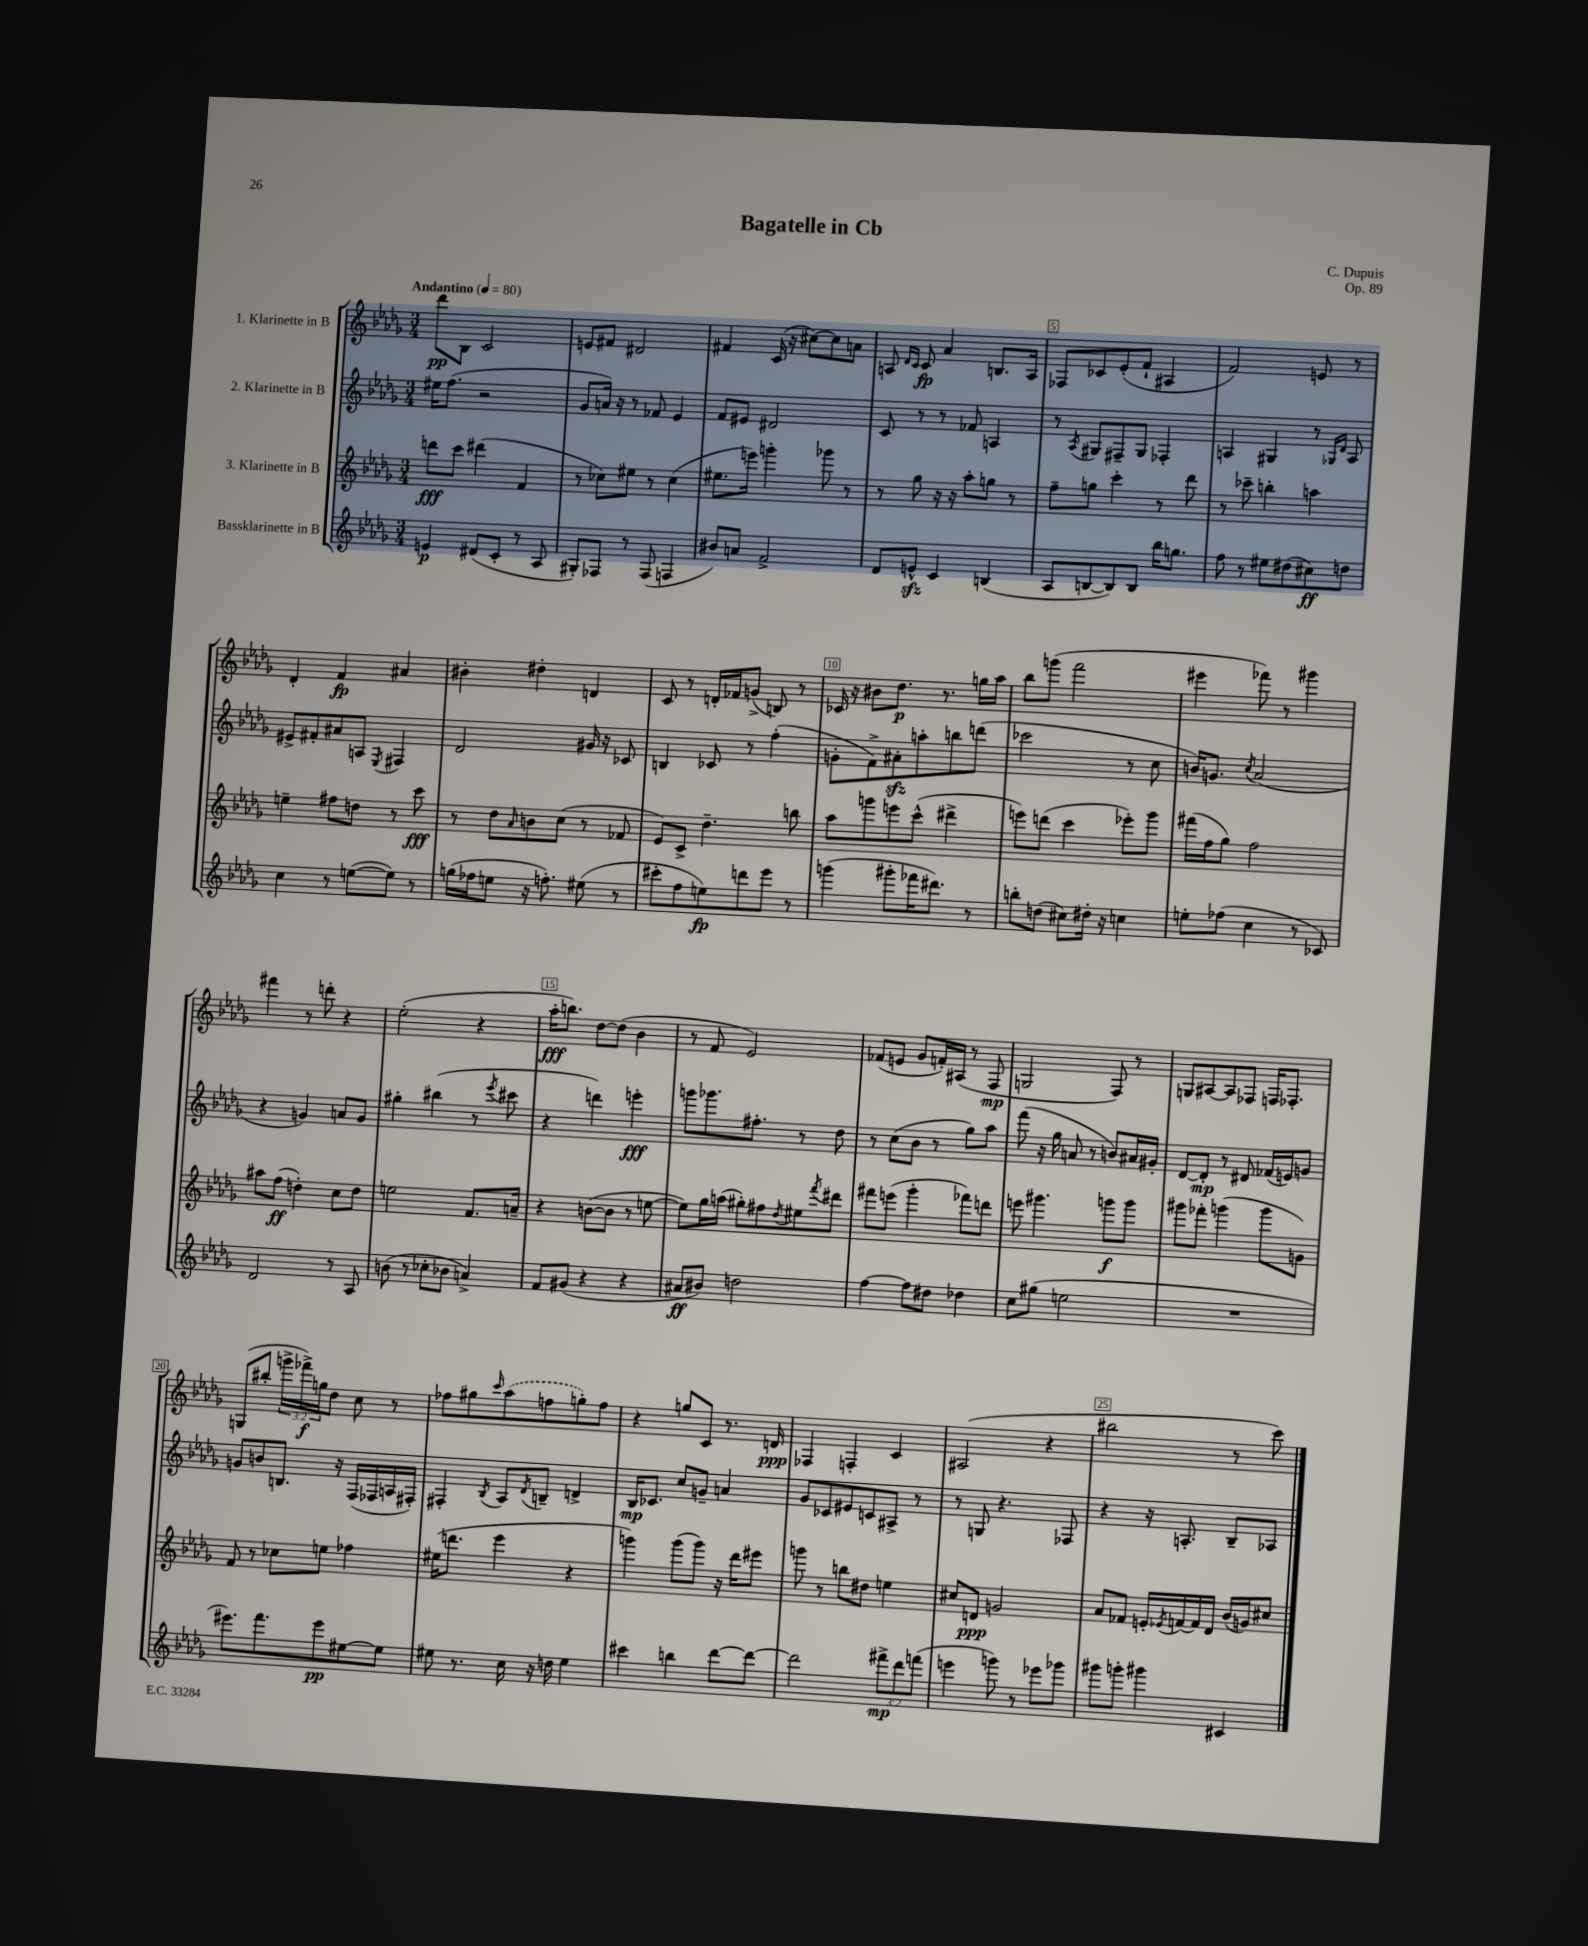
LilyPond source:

\header { title = "Bagatelle in Cb" composer = "C. Dupuis" opus = "Op. 89" }
<<
\new StaffGroup <<
\new Staff = "s0" \with { instrumentName = "1. Klarinette in B" } {
    \clef treble \key des \major \numericTimeSignature \time 3/4 \override Staff.TupletNumber.text = #tuplet-number::calc-fraction-text \tempo "Andantino" 4 = 80
    des'''8\pp bes8 c'2 |
    e'8 fis'8 dis'2 |
    fis'4 c'16( r16 cis''8~) cis''8 a'8 |
    a8 \grace { des'16 c'16 } c'8\fp aes'4 b8. a16 |
    fes8 ces'8 ees'8-.( f'8-! ais4 |
    f'2) e'8 r8 |
    des'4-. f'4\fp ais'4 |
    bis'4-. dis''4-. d'4 |
    c'8 r8 d'16-. fes'16 g'8->( b8) r8 |
    ces'16 r16 bis'8 des''8.\p r8. g''16 aes''16 |
    bes''8 g'''8( f'''2 |
    eis'''4 fes'''8) r8 gis'''4 |
    fis'''4 r8 d'''8-. r4 |
    ees''2-.( r4 |
    aes''16-.\fff b''8.) des''8~ des''8( bes'4 |
    r8 f'8 ees'2) |
    fes'8( e'8 ges'8 f'16-.) ais16( r8 f8\mp |
    g2 f8) r8 |
    g8 ais8~ ais8 fes8 f16 fes8.-. |
    g8( bis''8-. \tuplet 3/2 { g'''16-> fes'''16->\f) g''16 } des''8 c''8 r8 |
    fes''8 gis''8 \grace { c'''16 } \once \slurDashed aes''8( f''8 g''8-.) f''8 |
    r4 g''8 c'8 r8. d'16\ppp |
    fes4 f4-. c'4 |
    ais2( r4 |
    bis''2 r8 c'''8) \bar "|." |
}
\new Staff = "s1" \with { instrumentName = "2. Klarinette in B" } {
    \clef treble \key des \major \numericTimeSignature \time 3/4
    eis''16 f''8.( r2 |
    ges'8 a'16) r16 r8 fes'8 ees'4 |
    f'8 eis'8 dis'2 |
    c'8 r8 r8 fes'8 a4 |
    r8 \acciaccatura { aes8 } gis8 fis8-- gis8 fes4-. |
    a4 gis4 r8 \grace { ges16 des'16 } a8 |
    eis'8-> fis'8-. ais'8 a8 \acciaccatura { ees8 } fis4 |
    des'2 gis'16 r16 ces'8 |
    b4 ces'8 r8 f''4-.( |
    g'8-. f'8->) ais'8-.\sfz a''8-. b''8 d'''8( |
    ces'''2 r8 c''8 |
    b'16) g'8. \acciaccatura { c''8 } aes'2( |
    r4 g'4) a'8 g'8 |
    gis''4-. bis''4( r8 \acciaccatura { ees'''8 } cis'''8 |
    r4 d'''4) e'''4-.\fff |
    g'''8 ges'''8. fis''8.-. r8 des''8 |
    r8 c''8( bes'8 r8 ges''8) aes''8 |
    f'''8( r16 ges''16 a'8 r8 b'8) ais'16 gis'16-. |
    des'8~ des'8-.\mp r8 dis'8 fes'16( e'16) g'8 |
    g'8 b'8 b8. r16 f16( fes16 a16 fis16-.) |
    fis4-. \acciaccatura { bes8 } aes8 \acciaccatura { des'8 } b8-- d'4-> |
    bes16\mp ces'8. c''8 g'8-- a'4 |
    ges'8 ces'8 eis'8 c'8 ais8-> r8 |
    r8 g8 r4. fes8 |
    r4 r16 a8.-. bes8-- aes8 \bar "|." |
}
\new Staff = "s2" \with { instrumentName = "3. Klarinette in B" } {
    \clef treble \key des \major \numericTimeSignature \time 3/4
    d'''8\fff c'''8 dis'''4( f'4 |
    r8 ces''8) eis''8 r8 ces''4( |
    eis''8. e'''16) g'''4-. ges'''8 r8 |
    r8 ges''8 r16 r16 aes''8-. g''8 r8 |
    f''8-- g''8 c'''4-. r8 des'''8 |
    r8 ces'''8-- b''4-. a''4 |
    e''4-- fis''8 d''8 r8 c'''8\fff |
    r8 des''8 \grace { aes'16 } b'8 c''8( r8 fes'8 |
    ees'8) c'8-> des''4.-- b''8 |
    aes''8 g'''8 e'''8 c'''8-^( dis'''4-> |
    e'''8) d'''8( c'''4 ees'''8-.) ges'''8 |
    fis'''16( f''16 ges''8) f''2 |
    ais''8 f''8\ff( d''4-.) c''8 d''8 |
    e''2 f'8. a'16-- |
    r4 b'8~( b'8 r8 e''8~ |
    e''8) ges''16 a''16( gis''8-.) fis''8 \acciaccatura { des''8 } eis''8 \acciaccatura { f'''8 } dis'''8 |
    fis'''8 e'''8( ges'''4-. fes'''8) d'''8 |
    e'''8 gis'''4. g'''8\f g'''8 |
    gis'''8 fes'''8-. g'''4( g'''8 g'8) |
    f'8 r8 ces''8 e''8 fes''4 |
    eis''16( d'''8. ees'''4 r4 |
    g'''4) g'''8( g'''8) r16 des'''16 eis'''8 |
    g'''8 r8 b''8 dis''8 e''4 |
    cis''8 d'8\ppp g'2 |
    aes'8 fes'8 e'16-. \acciaccatura { ees'8 } f'16~ f'16 des'16 bes'16( g'16) cis''8 \bar "|." |
}
\new Staff = "s3" \with { instrumentName = "Bassklarinette in B" } {
    \clef treble \key des \major \numericTimeSignature \time 3/4 \override Staff.TupletNumber.text = #tuplet-number::calc-fraction-text
    e'4\p dis'8( c'8-. r8 aes8 |
    gis8-.) fes8 r8 fes8( f4 |
    bis'8) a'8 f'2-> |
    des'8 e'8-^\sfz c'4 b4( |
    aes8 b8~ b8) b8 bes''16 g''8. |
    f''8 r8 eis''8 dis''8( cis''8\ff) d''8 |
    c''4 r8 e''8~( e''8) r8 |
    g''16( fes''16 e''8 r16 f''8.-.) eis''8( r8 |
    cis'''8-. f''8 e''8\fp) d'''8 ees'''8 r8 |
    g'''4( gis'''8-. fes'''16 dis'''8.) r8 |
    b''8-. d''8( cis''8) dis''16-. r16 c''4 |
    e''8-. fes''8( c''4 r8 ces'8) |
    des'2 r8 aes8 |
    b'8( r8 ces''8-. bes'8 a'4->) |
    f'8 gis'8( r4 r4 |
    ais'8\ff bis'8) d''2 |
    f''4~ f''8 dis''8 des''4 |
    c''8 gis''8( e''2 |
    R2. |
    eis'''8.) f'''8. eis'''8\pp eis''8~ eis''8 |
    eis''8 r8. c''16 r16 d''16 eis''4 |
    cis'''4 b''4 des'''8~ des'''8~ |
    des'''2 \tuplet 3/2 { fis'''8->\mp des'''8 f'''8( } |
    e'''4 g'''8) r8 ees'''8 ges'''8 |
    gis'''8 g'''8-. gis'''4 cis'4 \bar "|." |
}
>>
>>
\layout { \context { \Score \override BarNumber.break-visibility = ##(#f #t #t) barNumberVisibility = #(every-nth-bar-number-visible 5) \override BarNumber.stencil = #(make-stencil-boxer 0.1 0.3 ly:text-interface::print) } }
